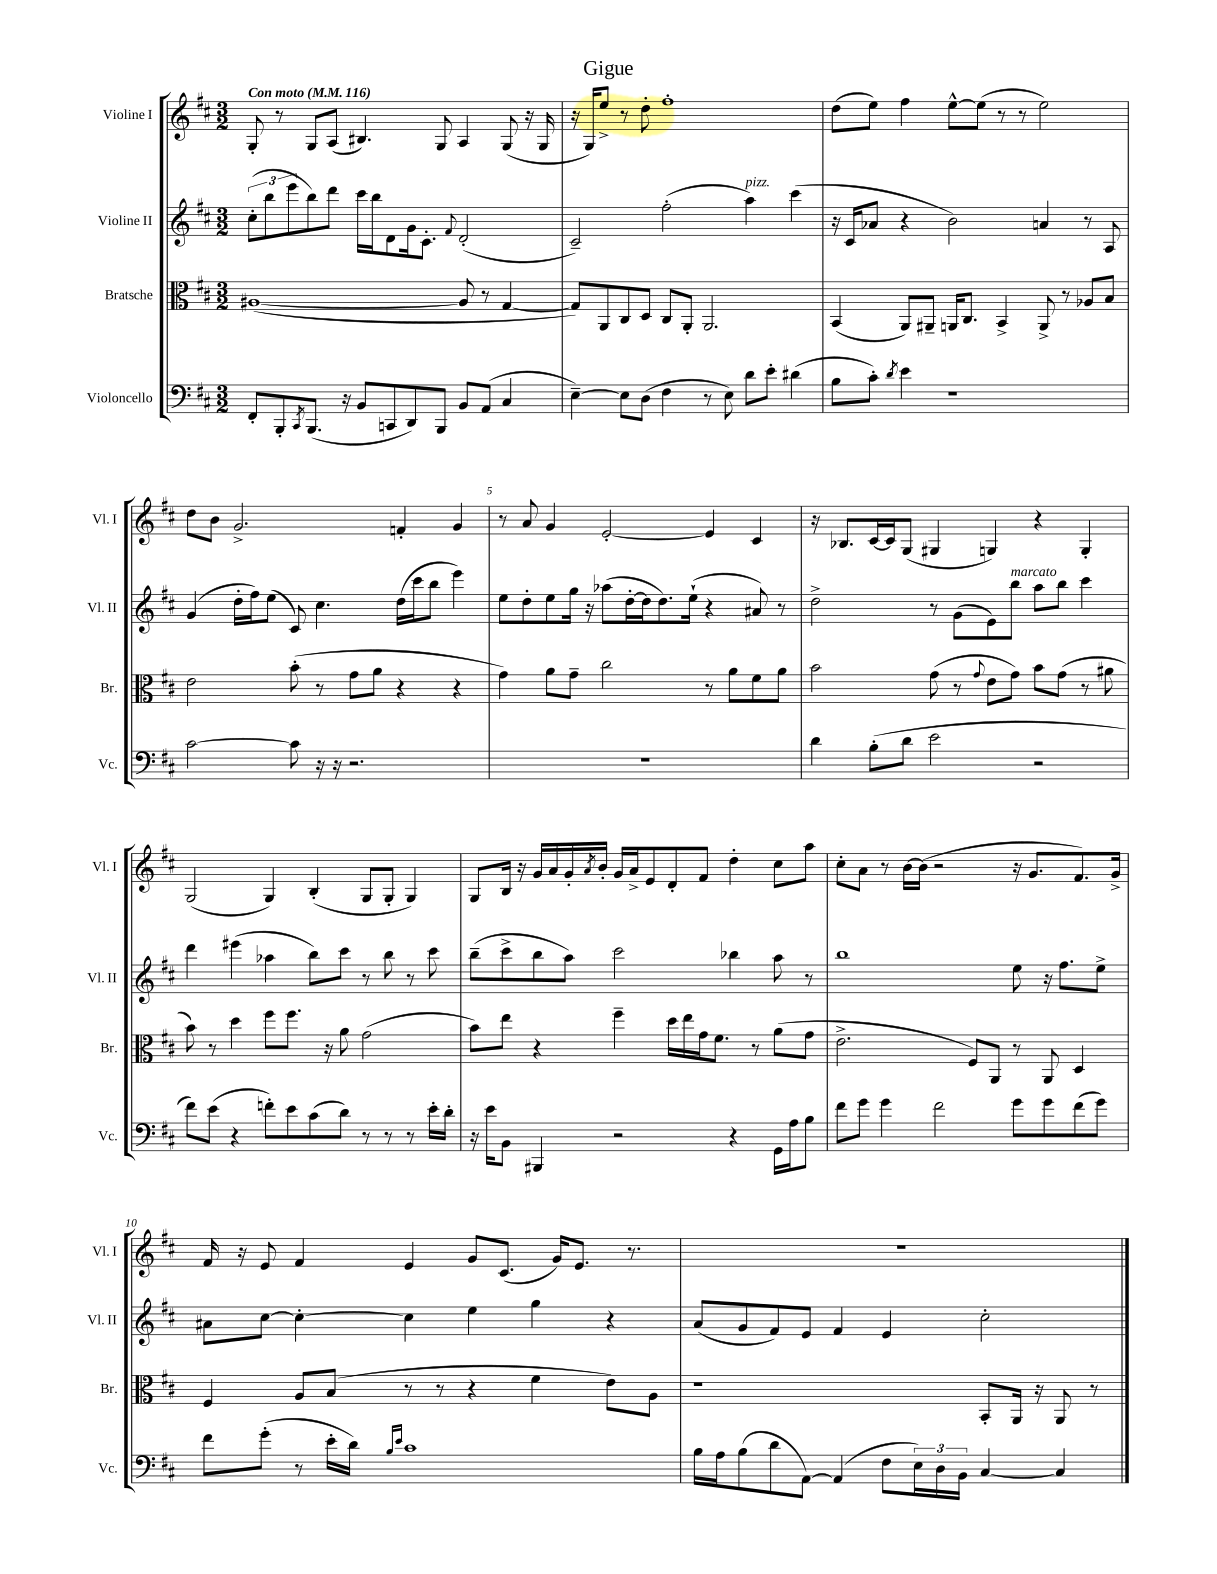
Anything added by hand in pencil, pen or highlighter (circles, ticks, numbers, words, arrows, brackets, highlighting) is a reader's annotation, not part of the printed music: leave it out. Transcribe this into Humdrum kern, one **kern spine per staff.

**kern	**kern	**kern	**kern
*staff4	*staff3	*staff2	*staff1
*clefF4	*clefC3	*clefG2	*clefG2
*k[f#c#]	*k[f#c#]	*k[f#c#]	*k[f#c#]
*M3/2	*M3/2	*M3/2	*M3/2
*MM116	*MM116	*MM116	*MM116
8FF#'	([1A#	(12cc#'	8G'
.	.	12bb	.
8BBB'	.	.	8r
.	.	12eee	.
8qCC#	.	.	.
(8.BBB	.	8bb)	8G
.	.	8ddd	(8A
16r	.	.	.
8BB	.	16ccc#	4.B#)
.	.	16bb	.
8CC	.	8d	.
8DD)	.	16g	.
.	.	8.c#'	.
8BBB	.	.	8G
.	.	8qqf#	.
8BB	8A#]	(2d'	4A
(8AA	8r	.	.
4C#	[4G	.	(8G
.	.	.	16r
.	.	.	16G
=	=	=	=
[4E~)	8G])	2c#~)	16r
.	.	.	16G)
.	8AA	.	8ee^
8E]	8C#	.	8r
(8D	8D	.	8dd'
4F#	8C#	(2ff#'	1ff#'
.	8AA'	.	.
8r	2.AA	.	.
8E)	.	.	.
8d	.	4aa)	.
8e'	.	.	.
(4d#	.	(4ccc#	.
=	=	=	=
8B	(4BB	16r	(8dd
.	.	16c#	.
8c#')	.	8a-	8ee)
8qd	.	.	.
4e	8AA)	4r	4ff#
.	8AA#~	.	.
1r	16AA	2b)	[8ee^^
.	8.C#	.	.
.	.	.	(8ee]
.	4BB^	.	8r
.	.	.	8r
.	8AA^	4a	2ee)
.	8r	.	.
.	8A-	8r	.
.	8B	8A	.
=	=	=	=
[2c#	2e	(4g	8dd
.	.	.	8b
.	.	16dd'	2.g^
.	.	16ff#)	.
.	.	(8ee	.
8c#]	(8b'	8c#)	.
16r	8r	4.cc#	.
16r	.	.	.
2.r	8g	.	.
.	8a	.	.
.	4r	(16dd	4f'
.	.	16ccc#	.
.	.	8bb	.
.	4r	4eee)	4g
=	=	=	=
1.r	4g)	8ee	8r
.	.	8dd'	8a
.	8a	8ee	4g
.	8g~	16gg	.
.	.	16r	.
.	2cc#	(8aa-	[2e'
.	.	[16dd'	.
.	.	16dd]	.
.	.	8.dd)	.
.	.	(16ee`	.
.	8r	4r	4e]
.	8a	.	.
.	8f#	8a#)	4c#
.	8a	8r	.
=	=	=	=
4d	2b	2dd^	16r
.	.	.	8.B-
(8B'	.	.	[16c#
.	.	.	16c#]
8d	.	.	(8G
2e	(8g	8r	4G#
.	8r	(8g	.
.	8qqg	.	.
.	8e	8e)	4G)
.	8g)	8bb	.
2r	8b	8aa	4r
.	(8g	8bb	.
.	8r	4ccc#	4G'
.	8a#	.	.
=	=	=	=
8f#)	8b)	4ddd	(2G
(8e	8r	.	.
4r	4dd	(4eee#	.
8f')	8ff#	4aa-	4G)
8e	8.ff#	.	.
(8c#	.	8bb)	(4B'
.	16r	.	.
8d)	8a	8ccc#	.
8r	(2g	8r	8G
8r	.	8bb	8G'
8r	.	8r	4G)
16e'	.	8ccc#	.
16d'	.	.	.
=	=	=	=
16r	8b)	(8bb~	8G
16e	.	.	.
8BB	8ee	8ccc#^	16B
.	.	.	16r
4BBB#	4r	8bb	16g
.	.	.	16a
.	.	8aa)	16g'
.	.	.	8qa
.	.	.	16b'
2r	4ff#~	2ccc#	16g
.	.	.	16a^
.	.	.	8e
.	16dd	.	8d'
.	16ee	.	.
.	16g	.	8f#
.	8.f#	.	.
4r	.	4bb-	4dd'
.	8r	.	.
16GG	(8a	8aa	8cc#
16A	.	.	.
8B	8g	8r	8aa
=	=	=	=
8f#	2.e^	1bb	8cc#'
8g	.	.	8a
4g	.	.	8r
.	.	.	[16b
.	.	.	(16b]
2f#	.	.	2r
.	8F#)	.	.
.	8AA	.	.
8g	8r	8ee	16r
.	.	.	8.g
8g	8AA	16r	.
.	.	8.ff#	.
(8f#	4D	.	8.f#)
8g)	.	8ee^	.
.	.	.	16g^
=	=	=	=
8f#	4F#	8a#	16f#
.	.	.	16r
(8g'	.	[8cc#	8e
8r	8A	4cc#'_	4f#
16e'	(8B	.	.
16d)	.	.	.
16qqB	.	.	.
16qqe	.	.	.
1c#	8r	4cc#]	4e
.	8r	.	.
.	4r	4ee	8g
.	.	.	(8.c#
.	4f#	4gg	.
.	.	.	16g)
.	.	.	8.e
.	8e)	4r	.
.	.	.	8.r
.	8A	.	.
=	=	=	=
16B	1r	(8a	1.r
16A	.	.	.
(8B	.	8g	.
8d	.	8f#)	.
[8AA)	.	8e	.
(4AA]	.	4f#	.
8F#	.	4e	.
24E)	.	.	.
24D	.	.	.
24BB	.	.	.
[4C#	8BB'	2cc#'	.
.	16AA	.	.
.	16r	.	.
4C#]	8AA	.	.
.	8r	.	.
==	==	==	==
*-	*-	*-	*-
